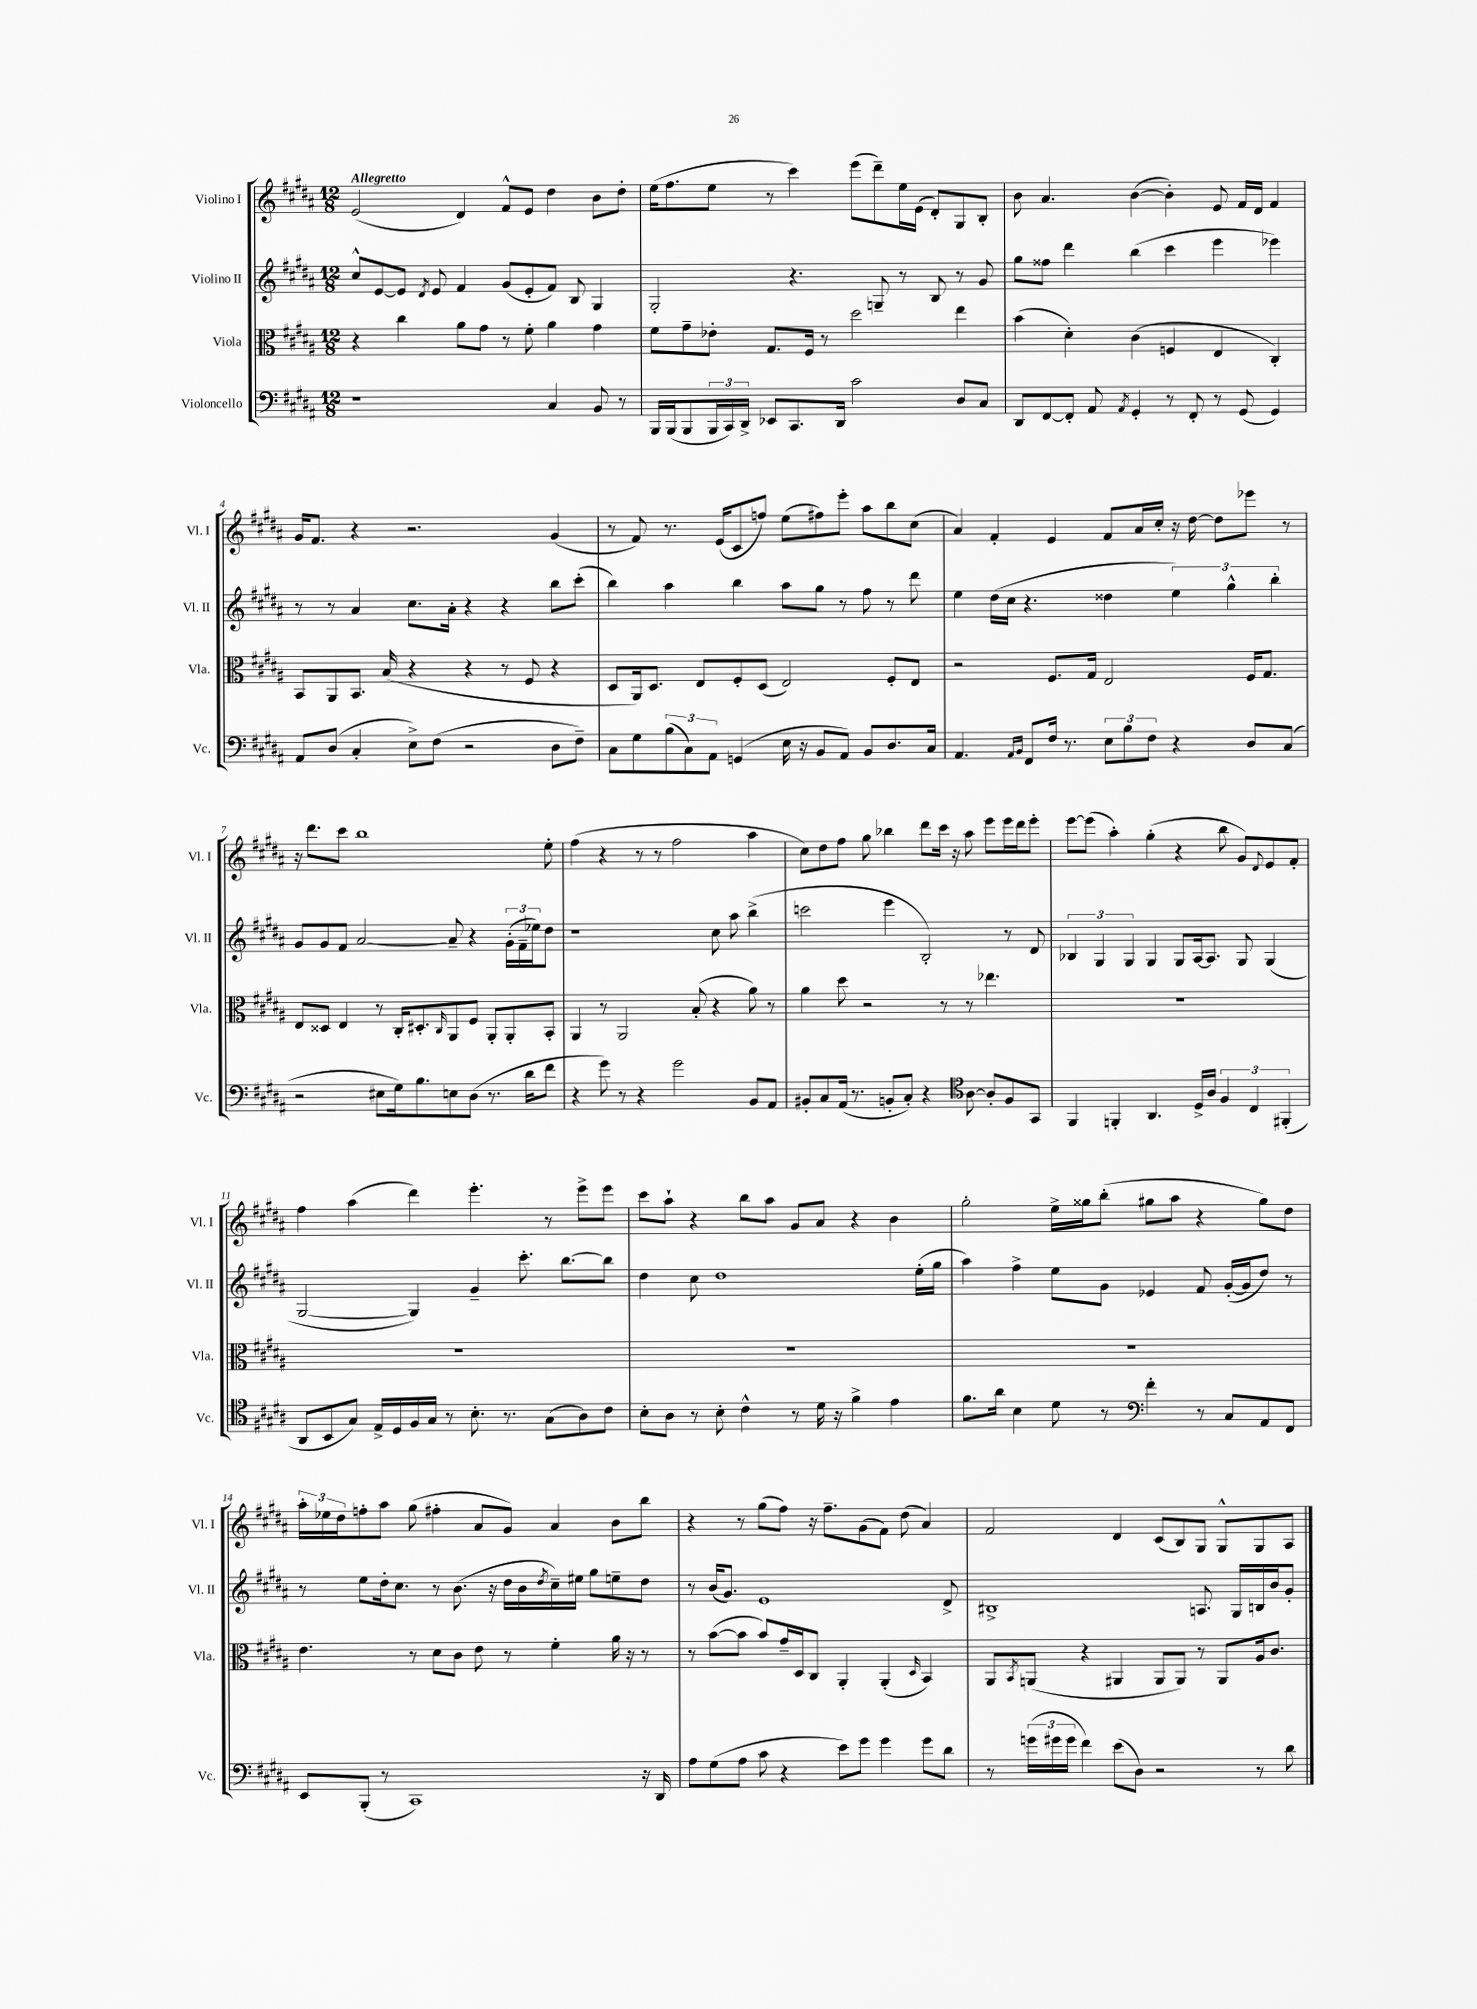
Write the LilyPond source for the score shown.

<<
\new StaffGroup <<
\new Staff = "s0" \with { instrumentName = "Violino I" shortInstrumentName = "Vl. I" } {
    \clef treble \key b \major \numericTimeSignature \time 12/8 \tempo "Allegretto"
    e'2( dis'4) fis'8-^ e'8 dis''4 b'8 dis''8-. |
    e''16( fis''8. e''8 r8 cis'''4) e'''8( dis'''8--) e''16 e'16( dis'8-.) gis8 b8-. |
    b'8 ais'4. b'4~( b'4-.) e'8 fis'16 dis'16 fis'4 |
    gis'16 fis'8. r4 r2. gis'4( |
    r8 fis'8) r8. e'16( cis'8 f''8) e''8( fis''8) e'''8-. ais''8 b''8 cis''8( |
    ais'4) fis'4-. e'4 fis'8 ais'16 cis''16-. r16 dis''16~ dis''8 ees'''8 r8 |
    r16 dis'''8. cis'''8 b''1 e''8-. |
    fis''4( r4 r8 r8 fis''2 ais''4 |
    cis''8) dis''8 fis''8 gis''8 bes''4 dis'''8 cis'''16 r16 ais''8 e'''8 e'''16 dis'''16 e'''8-. |
    e'''8~ e'''8( ais''4-.) gis''4-.( r4 b''8 gis'8) \appoggiatura { dis'8 } e'8 fis'8-. |
    fis''4 ais''4( dis'''4) e'''4.-. r8 e'''8-> e'''8 |
    cis'''8 ais''8-! r4 b''8 ais''8 gis'8 ais'8 r4 b'4 |
    gis''2-. e''16-> gisis''16 b''8-.( gis''8 ais''8 r4 gis''8) dis''8 |
    \tuplet 3/2 { ais''16-. ees''16 dis''16 } f''8-. ais''8 gis''8( fis''4-. ais'8 gis'8) ais'4 b'8 b''8 |
    r4 r8 gis''8( fis''8) r16 fis''8.-- gis'8( fis'8) dis''8( ais'4) |
    fis'2 dis'4 cis'8( b8) gis8 gis8-^ gis8 ais8 \bar "|." |
}
\new Staff = "s1" \with { instrumentName = "Violino II" shortInstrumentName = "Vl. II" } {
    \clef treble \key b \major \numericTimeSignature \time 12/8
    cis''8-^ e'8~ e'8 \acciaccatura { dis'8 } e'8 fis'4 gis'8( e'8-. fis'8) b8 gis4 |
    gis2-. r4. g8-- r8 b8 r8 gis'8 |
    gis''8 fisis''8 dis'''4 b''4( cis'''4 e'''4 ees'''4) |
    r8 r8 ais'4 cis''8. ais'16-. r4 r4 b''8 cis'''8-.( |
    b''4) ais''4 b''4 ais''8 gis''8 r8 fis''8 r8 dis'''8 |
    e''4 dis''16( cis''16 r4. disis''4 \tuplet 3/2 { e''4) gis''4-^ b''4-. } |
    gis'8 gis'8 fis'8 ais'2~ ais'8-- r4 \tuplet 3/2 { gis'16-.( fis'16-- ees''16) } dis''8 |
    r1 cis''8 ais''8 b''4->( |
    c'''2 e'''4 b2-.) r8 dis'8 |
    \tuplet 3/2 { bes4 gis4 gis4 } gis4 gis8 ais16~ ais8. gis8 gis4( |
    gis2~ gis4) gis'4-- cis'''8.-. b''8.~ b''8 |
    dis''4 cis''8 dis''1 e''16-.( gis''16 |
    ais''4) fis''4-> e''8 gis'8 ees'4 fis'8 gis'16~-.( gis'16 dis''8) r8 |
    r8 e''8 dis''16-. cis''8. r8 b'8.( r16 dis''16 b'16 \acciaccatura { dis''8 } cis''16--) eis''16 gis''8 e''8-- dis''8 |
    r8 b'16( gis'8.) e'1 dis'8-> |
    bis1-> a8. gis16 b16 b'16 gis'8-. \bar "|." |
}
\new Staff = "s2" \with { instrumentName = "Viola" shortInstrumentName = "Vla." } {
    \clef alto \key b \major \numericTimeSignature \time 12/8
    r4 cis''4 ais'8 gis'8 r8 fis'8-. ais'4 gis'4 |
    fis'8 gis'8-- ees'8-. gis8. fis16 r8 dis''2 e''4 |
    b'4( dis'4-.) cis'4( f4 e4 cis4-.) |
    b,8 ais,8 b,8. b16( r4 r4 r8 fis8 r4 |
    dis8 ais,16) dis8. e8 fis8-. dis8( e2) fis8-. e8 |
    r2 fis8. gis16 e2 fis16 gis8. |
    e8 disis8 e4 r8 cis16-. dis8.-. \grace { cis16 } ais,8 fis8 ais,8-. ais,8-. b,8-. |
    ais,4 r8 ais,2 b8-.( r4 ais'8) r8 |
    ais'4 dis''8 r2 r8 r8 ees''4. |
    R1. |
    R1. |
    R1. |
    R1. |
    e'4. r8 dis'8 cis'8 e'8 r8 fis'4-. ais'16 r16 r8 |
    r8 b'8~( b'8 b'8) gis'16-- dis16 cis8 ais,4-. ais,4-.( \grace { dis16 } b,4) |
    ais,8 \acciaccatura { b,8 } a,8( r4 ais,4 ais,8 ais,8) r8 ais,8 ais16 cis'8. \bar "|." |
}
\new Staff = "s3" \with { instrumentName = "Violoncello" shortInstrumentName = "Vc." } {
    \clef bass \key b \major \numericTimeSignature \time 12/8
    r1 cis4 b,8 r8 |
    b,,16 b,,16( b,,8 \tuplet 3/2 { b,,16 cis,16) dis,16-> } ees,8 cis,8. dis,16 cis'2 dis8 cis8 |
    dis,8 fis,8~ fis,8-. ais,8 \acciaccatura { ais,8 } gis,4-. r8 fis,8-. r8 gis,8( gis,4) |
    ais,8 dis8( cis4-. e8->) fis8( r2 dis8 fis8--) |
    cis8 gis8 \tuplet 3/2 { b8( cis8) ais,8 } g,4( e16 r16 b,8 ais,8) b,8 dis8. cis16 |
    ais,4. \grace { ais,16 b,16 } fis,8 fis16 r8. \tuplet 3/2 { e8 b8 fis8 } r4 dis8 cis8( |
    r2 eis8 gis16) b8. e8 dis8( r8. dis'16 fis'8 |
    r4 gis'8) r8 r4 gis'2 b,8 ais,8 |
    bis,8-. cis8 ais,16( r8. b,8-. cis8-.) r4 \clef tenor ais8~ ais8-. fis8 gis,8 |
    fis,4 f,4-. ais,4. dis16-> ais16 \tuplet 3/2 { fis4 cis4 fis,4-.( } |
    ais,8 b,8 gis8) e16-> dis16 fis16 gis16 r8 b8.-. r8. gis8( ais8) cis'8 |
    b8-. ais8 r8 b8-. cis'4-^ r8 dis'16 r16 fis'4-> e'4 |
    fis'8. ais'16 b4 dis'8 r8 \clef bass fis'4-. r8 cis8 ais,8 fis,8 |
    e,8 b,,8-.( r8 cis,1) r16 dis,16 |
    ais8 gis8( ais8 cis'8 r4 e'8) gis'8 gis'4 gis'8 dis'8 |
    r8 \tuplet 3/2 { g'16( gis'16 gis'16 } fis'4) e'8( dis8) r2 r8 dis'8 \bar "|." |
}
>>
>>
